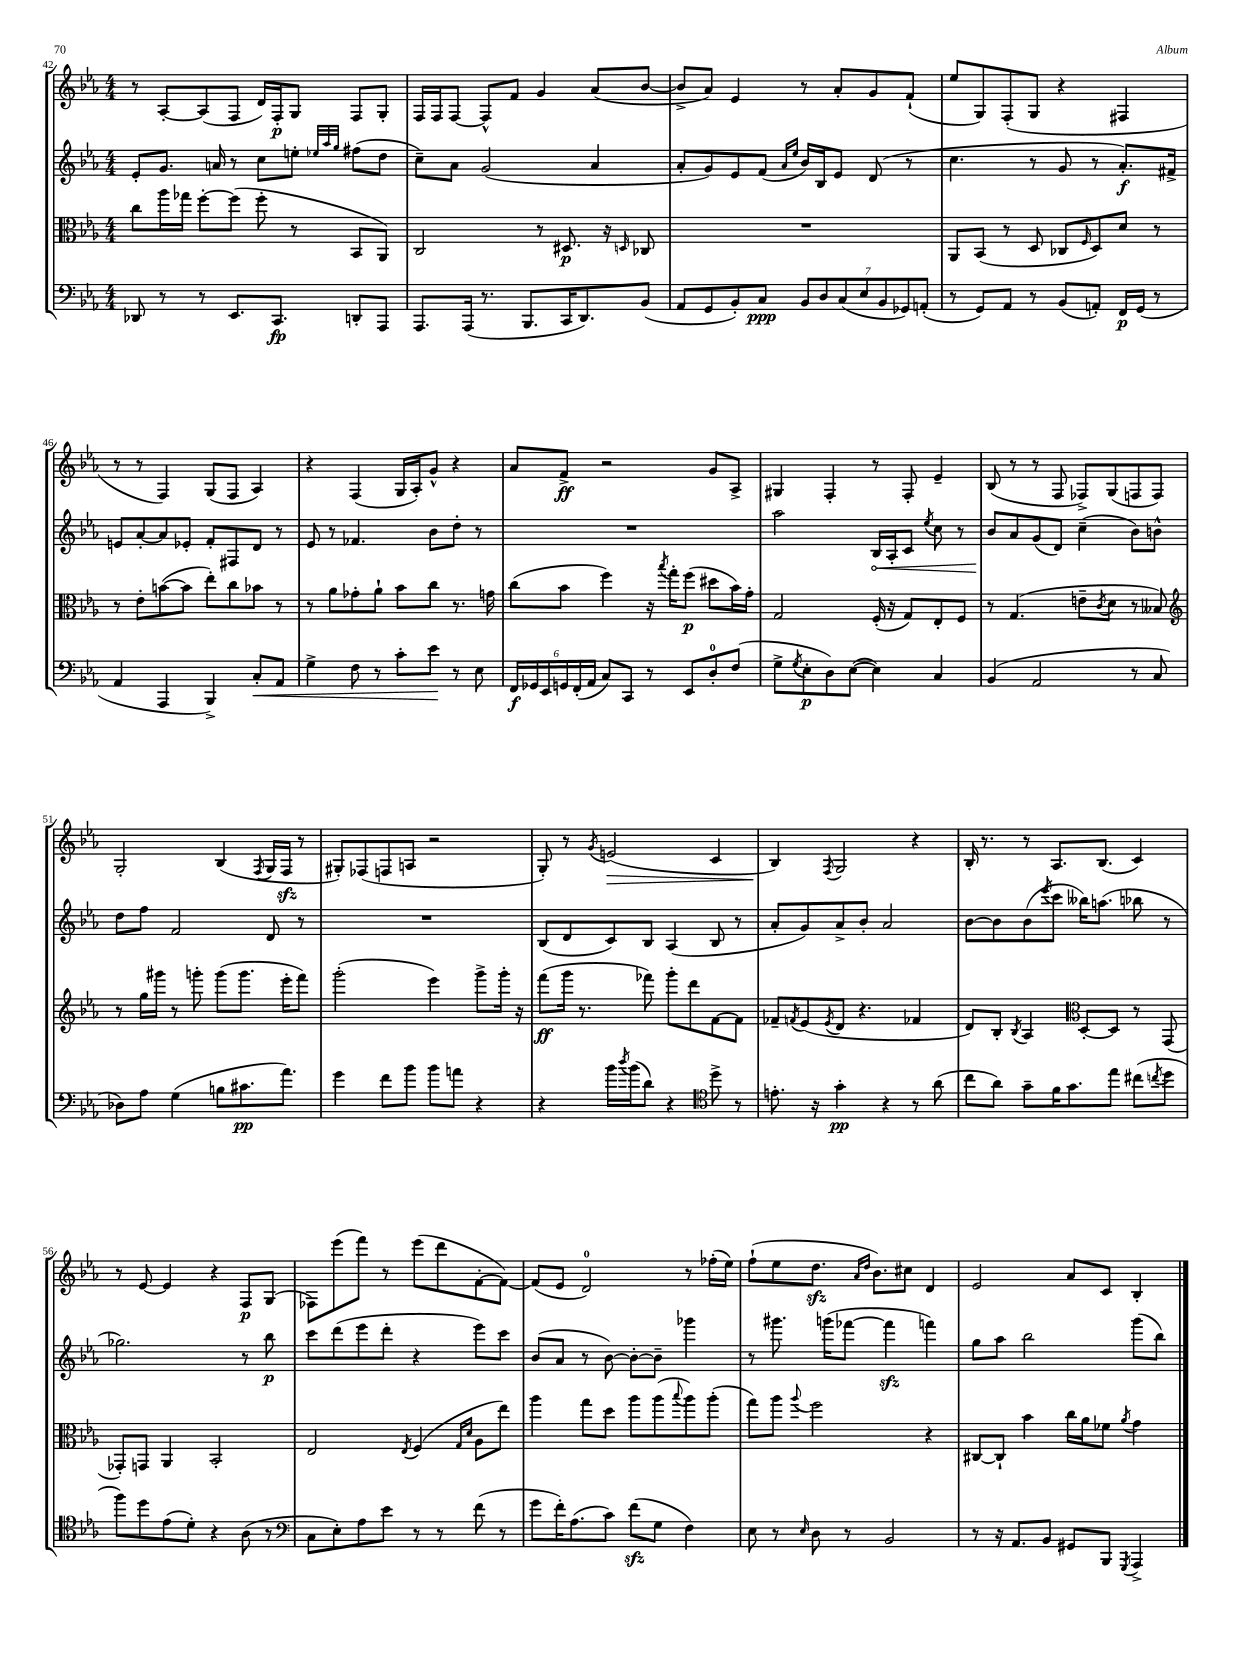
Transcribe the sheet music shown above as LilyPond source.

<<
\new StaffGroup <<
\new Staff = "s0" {
    \clef treble \key ees \major \numericTimeSignature \time 4/4
    r8 aes8~-. aes8( f8 d'16) f16-.\p g8 f8 g8-. |
    f16 f16 f8~ f8-^ f'8 g'4 aes'8( bes'8~ |
    bes'8-> aes'8) ees'4 r8 aes'8-. g'8 f'8-!( |
    ees''8 g8) f8-.( g8 r4 fis4 |
    r8 r8 f4) g8( f8 aes4) |
    r4 f4( g16 aes16-.) g'8-^ r4 |
    aes'8 f'8->\ff r2 g'8 aes8-> |
    gis4 f4-. r8 f8-. ees'4-- |
    bes8( r8 r8 f8 fes8->) g8( f8 f8) |
    g2-. bes4( \acciaccatura { f8 } g16 f16\sfz r8 |
    gis8-.) fes8( f8 a8 r2 |
    g8-.) r8 \acciaccatura { g'8 } e'2\>( c'4 |
    bes4\!) \acciaccatura { f8 } g2 r4 |
    bes16-. r8. r8 aes8. bes8.( c'4) |
    r8 ees'8~ ees'4 r4 f8\p g8( |
    fes8) ees'''8( f'''8) r8 ees'''8( d'''8 f'8~-. f'8~) |
    f'8( ees'8 d'2-0) r8 fes''16-.( ees''16) |
    f''8-!( ees''8 d''8.\sfz \grace { aes'16 d''16 } bes'8.) cis''8 d'4 |
    ees'2 aes'8 c'8 bes4-. \bar "|." |
}
\new Staff = "s1" {
    \clef treble \key ees \major \numericTimeSignature \time 4/4
    ees'8-. g'8. a'16 r8 c''8 e''8-. \grace { ees''32 aes''32 g''32 } fis''8( d''8 |
    c''8--) aes'8 g'2( aes'4 |
    aes'8-. g'8) ees'8 f'8( \grace { aes'16 ees''16 } bes'16) bes16 ees'8 d'8( r8 |
    c''4. r8 g'8 r8 aes'8.-.\f) fis'16-> |
    e'8 aes'8~-. aes'8 ees'8-. f'8-. fis8 d'8 r8 |
    ees'8 r8 fes'4. bes'8 d''8-. r8 |
    R1 |
    aes''2 \once \override Hairpin.circled-tip = ##t bes16\< aes16-. c'8 \acciaccatura { ees''8 } c''8 r8 |
    bes'8\! aes'8 g'8( d'8) c''4--( bes'8) b'8-^ |
    d''8 f''8 f'2 d'8 r8 |
    R1 |
    bes8( d'8 c'8) bes8 aes4( bes8 r8 |
    aes'8-. g'8) aes'8-> bes'8-. aes'2 |
    bes'8~ bes'8 bes'8( \acciaccatura { ees'''8 } c'''8 beses''16) a''8.( bes''8 r8 |
    ges''2.) r8 bes''8\p |
    c'''8 d'''8( ees'''8 d'''8-. r4 ees'''8) c'''8 |
    bes'8( aes'8 r8 bes'8~) bes'8~-. bes'8-- ges'''4 |
    r8 gis'''8. g'''16( fes'''8~ fes'''4\sfz f'''4) |
    g''8 aes''8 bes''2 g'''8( bes''8) \bar "|." |
}
\new Staff = "s2" {
    \clef alto \key ees \major \numericTimeSignature \time 4/4
    c''8 aes''16 ges''16 f''8~-. f''8( f''8-. r8 bes,8 aes,8) |
    c2 r8 dis8.\p r16 \grace { d16 } ces8 |
    R1 |
    aes,8 bes,8( r8 d8 ces8 \grace { f16 } d8) d'8 r8 |
    r8 ees'8-. b'8~( b'8 ees''8-.) c''8 bes'8 r8 |
    r8 aes'8 ges'8-. aes'8-! bes'8 c''8 r8. g'16 |
    c''8( bes'8 f''4) r16 \acciaccatura { bes''8 } g''16-. f''8\p( dis''8 bes'16) g'16-. |
    g2 f16-.( r16 g8) ees8-. f8 |
    r8 g4.( e'8-- \acciaccatura { c'8 } d'8 r8 beses8) |
    \clef treble r8 g''16 gis'''16 r8 g'''8-. g'''8( g'''8. ees'''16-. f'''8) |
    g'''2-.( ees'''4) g'''8-> g'''16-. r16 |
    f'''8\ff( g'''16 r8. fes'''8) g'''8-. d'''8 f'8~ f'8 |
    fes'8-- \acciaccatura { f'8 } ees'8( \acciaccatura { ees'8 } d'8 r4. fes'4 |
    d'8) bes8-. \acciaccatura { bes8 } aes4 \clef alto d8~-. d8 r8 g,8( |
    ges,8-.) g,8 aes,4 bes,2-. |
    ees2 \acciaccatura { ees8 } f4( \grace { g16 d'16 } aes8 ees''8) |
    aes''4 g''8 d''8 aes''8 aes''8( \appoggiatura { bes''8 } aes''8) aes''8-.( |
    g''8) aes''8 \appoggiatura { aes''8 } f''2 r4 |
    cis8~ cis8-! bes'4 c''16 aes'16 fes'8 \acciaccatura { aes'8 } g'4 \bar "|." |
}
\new Staff = "s3" {
    \clef bass \key ees \major \numericTimeSignature \time 4/4
    des,8 r8 r8 ees,8. c,8.\fp d,8-. aes,,8 |
    aes,,8. aes,,16( r8. bes,,8. c,16 d,8.) bes,8( |
    aes,8 g,8 bes,8-.) c8\ppp \tuplet 7/4 { bes,8 d8 c8( ees8 bes,8 ges,8) a,8-.( } |
    r8 g,8) aes,8 r8 bes,8( a,8-.) f,16\p g,16( r8 |
    aes,4 aes,,4 bes,,4->) c8-.\< aes,8 |
    g4-> f8 r8 c'8-. ees'8\! r8 ees8 |
    \tuplet 6/4 { f,16\f ges,16 ees,16 g,16 f,16-.( aes,16 } c8) c,8 r8 ees,8 d8-0-. f8( |
    g8-> \acciaccatura { g8 } ees8-.\p d8) ees8~( ees4) c4 |
    bes,4( aes,2 r8 c8 |
    des8) aes8 g4( b8 cis'8.\pp aes'8.) |
    g'4 f'8 bes'8 bes'8 a'8 r4 |
    r4 bes'16 \acciaccatura { d''8 } bes'16( d'8) r4 \clef tenor d''8-> r8 |
    e'8.-. r16 g'4-.\pp r4 r8 aes'8( |
    c''8 aes'8) g'8-- f'16 g'8. ees''8 cis''8( \acciaccatura { c''8 } d''8 |
    f''8) d''8 ees'8( d'8-.) r4 aes8( r8 |
    \clef bass c8 ees8-.) aes8 ees'8 r8 r8 f'8( r8 |
    g'8 f'16-.) aes8.( c'8) f'8\sfz( g8 f4) |
    ees8 r8 \grace { ees16 } d8 r8 bes,2 |
    r8 r16 aes,8. bes,8 gis,8 bes,,8 \acciaccatura { g,,8 } aes,,4-> \bar "|." |
}
>>
>>
\layout { \context { \Score currentBarNumber = #42 } }
